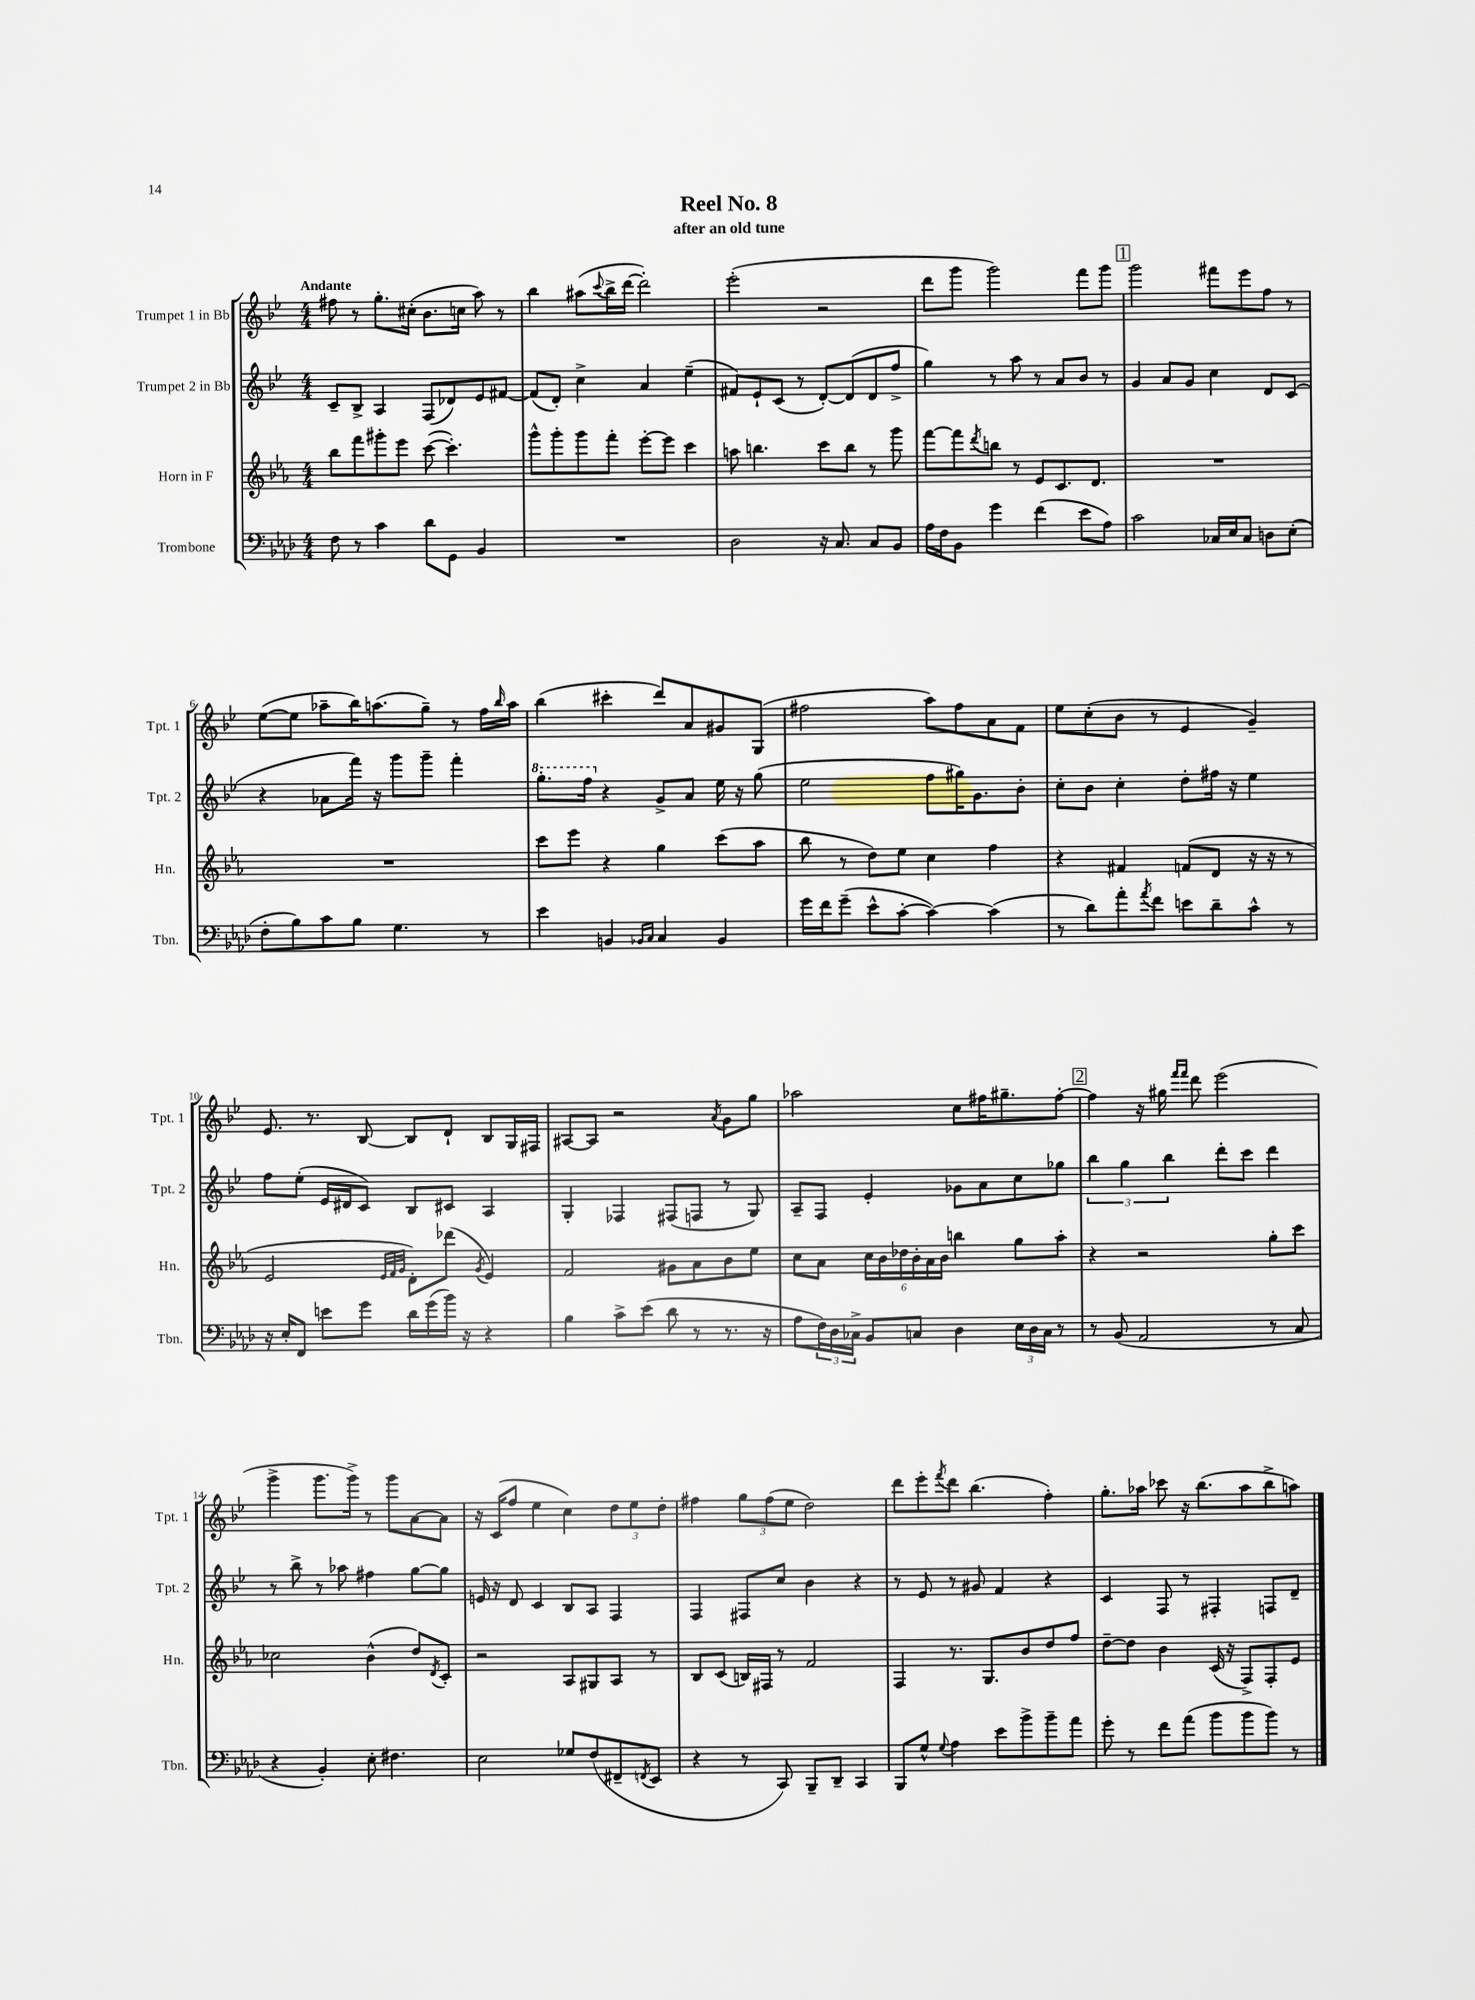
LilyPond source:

\header { title = "Reel No. 8" subtitle = "after an old tune" }
<<
\new StaffGroup <<
\new Staff = "s0" \with { instrumentName = "Trumpet 1 in Bb" shortInstrumentName = "Tpt. 1" } {
    \clef treble \key bes \major \numericTimeSignature \time 4/4 \tempo "Andante"
    fis''8 r8 g''8.-. cis''16-.( bes'8. c''16 a''8) r8 |
    bes''4 ais''8( \appoggiatura { c'''8 } bes''16-> d'''16~ d'''2-.) |
    ees'''2-.( r2 |
    d'''8 g'''8 g'''2) f'''8 g'''8 |
    \mark \markup { \box "1" } g'''2 fis'''8 ees'''8 f''8 r8 |
    ees''8~( ees''8 aes''8-- bes''16) a''8.( g''8--) r8 f''16 \grace { bes''16 } a''16 |
    bes''4( cis'''4-. d'''8) a'8 gis'8 g8( |
    fis''2 a''8) fis''8 a'8 f'8 |
    ees''8 c''8-.( bes'8 r8 ees'4 g'4--) |
    ees'8. r8. bes8~ bes8 d'8-! bes8 g16 fis16 |
    ais8~ ais8 r2 \acciaccatura { a'8 } g'8 g''8 |
    aes''2 c''8 fis''16 gis''8.-- fis''8~-. |
    \mark \markup { \box "2" } fis''4 r16 gis''16 \grace { f'''16 f'''16 } d'''8 ees'''2( |
    g'''4-> g'''8. g'''16->) r8 g'''8 a'8~ a'8 |
    r16 c'16( f''8 ees''4 c''4) \tuplet 3/2 { d''8 ees''8 d''8-. } |
    fis''4 \tuplet 3/2 { g''8 fis''8( ees''8 } d''2) |
    d'''8 ees'''8-. \acciaccatura { f'''8 } d'''8 bes''4.( f''4-.) |
    g''8.-. aes''16 ces'''8 r16 bes''8.( aes''8 bes''8-> a''8) \bar "|." |
}
\new Staff = "s1" \with { instrumentName = "Trumpet 2 in Bb" shortInstrumentName = "Tpt. 2" } {
    \clef treble \key bes \major \numericTimeSignature \time 4/4
    c'8-- bes8-> a4 f8( des'8) ees'8 fis'8~ |
    fis'8( d'8-.) c''4-> a'4 ees''4--( |
    fis'8) ees'8-! c'8( r8 d'8~-.) d'8( d'8 f''8-> |
    g''4) r8 a''8 r8 a'8 bes'8 r8 |
    \mark \markup { \box "1" } g'4 a'8 g'8 c''4 d'8 c'8( |
    r4 aes'8 f'''16) r16 g'''8 g'''8-- f'''4-. |
    \ottava #1 g'''8.-. f'''16 \ottava #0 r4 g'8-> a'8 ees''16 r16 g''8( |
    ees''2 f''8 gis''16) g'8. bes'8-. |
    c''8-. bes'8 c''4-. d''8-. fis''16 r16 ees''4 |
    f''8 ees''8-.( ees'16 dis'16 c'8) bes8 cis'8 a4 |
    g4-. fes4 fis8( f8 r8 g8) |
    a8-- f8 ees'4-. ges'8 a'8 c''8 ges''8 |
    \mark \markup { \box "2" } \tuplet 3/2 { bes''4 g''4 bes''4 } d'''8-. c'''8 d'''4 |
    r8 bes''8-> r8 aes''8 fis''4 g''8~ g''8 |
    e'16 r16 d'8 c'4 bes8 a8 f4 |
    f4 fis8 c''8 bes'4 r4 |
    r8 ees'8 r8 gis'8 f'4 r4 |
    c'4 f8 r8 fis4-. f8 d'8-- \bar "|." |
}
\new Staff = "s2" \with { instrumentName = "Horn in F" shortInstrumentName = "Hn." } {
    \clef treble \key ees \major \numericTimeSignature \time 4/4
    bes''8 f'''8 gis'''8-. ees'''8 c'''8~( c'''4.-.) |
    g'''8-^ g'''8-. g'''8 f'''8-. ees'''8~-. ees'''8 c'''4 |
    a''8 b''4. c'''8 b''8 r8 g'''8 |
    f'''8~ f'''8 \acciaccatura { d'''8 } b''8 r8 ees'8 c'8. d'8. |
    \mark \markup { \box "1" } R1 |
    R1 |
    c'''8 ees'''8 r4 g''4 c'''8( aes''8 |
    bes''8 r8 d''8) ees''8 c''4 f''4 |
    r4 fis'4 f'8( d'8 r16 r16 r8 |
    ees'2 \grace { ees'32 f'32 g'32 } d'8-.) des'''8( \acciaccatura { g'8 } ees'4) |
    f'2 gis'8 aes'8 bes'8 ees''8 |
    c''8 aes'8 \tuplet 6/4 { c''16 bes'16 des''16 bes'16-. aes'16 bes'16 } b''4 g''8 aes''8-. |
    \mark \markup { \box "2" } r4 r2 g''8-. c'''8 |
    ces''2 bes'4-^( d''8) \acciaccatura { d'8 } c'8-. |
    r2 aes8 gis8 aes8 r8 |
    bes8 c'8( b16) fis16 r8 f'2 |
    f4 r8. g8. bes'8 d''8 f''8 |
    d''8~-- d''8 bes'4 c'16( r16 f8->) f8-. ees'8 \bar "|." |
}
\new Staff = "s3" \with { instrumentName = "Trombone" shortInstrumentName = "Tbn." } {
    \clef bass \key aes \major \numericTimeSignature \time 4/4
    f8 r8 c'4 des'8 g,8 bes,4 |
    R1 |
    des2 r16 c8. c8 bes,8 |
    aes16 f16 bes,8 g'4 f'4( ees'8 aes8) |
    \mark \markup { \box "1" } c'2 ces16 ees16 ces8 d8 ees8-.( |
    f8-. bes8) c'8 bes8 g4. r8 |
    ees'4 b,4 \grace { bes,16 c16 } c4 bes,4 |
    g'16 f'16 g'8--( ees'8-^ c'8~-. c'4~) c'4( |
    r8 des'8) aes'8-. \acciaccatura { aes'8 } f'8 e'8 des'8-- c'8-^ r8 |
    r16 ees16-. f,8 e'8 g'8 des'16 g'16( bes'16) r16 r4 |
    bes4 c'8-> ees'8( des'8 r8 r8. r16 |
    aes8 \tuplet 3/2 { f16) des16 ces16-> } bes,8 c8 des4 \tuplet 3/2 { ees16 des16 c16 } r8 |
    \mark \markup { \box "2" } r8 bes,8( aes,2 r8 c8 |
    r4 bes,4-.) ees8-. fis4. |
    ees2 ges8 f8( fis,8-- \acciaccatura { f,8 } ees,8 |
    r4 r8 c,8) bes,,8-- des,8-- c,4 |
    bes,,8 g8-^ \appoggiatura { g8 } aes4 ees'8 bes'8-> bes'8-- aes'8 |
    g'8-. r8 f'8 aes'8( bes'8 bes'8 bes'8) r8 \bar "|." |
}
>>
>>
